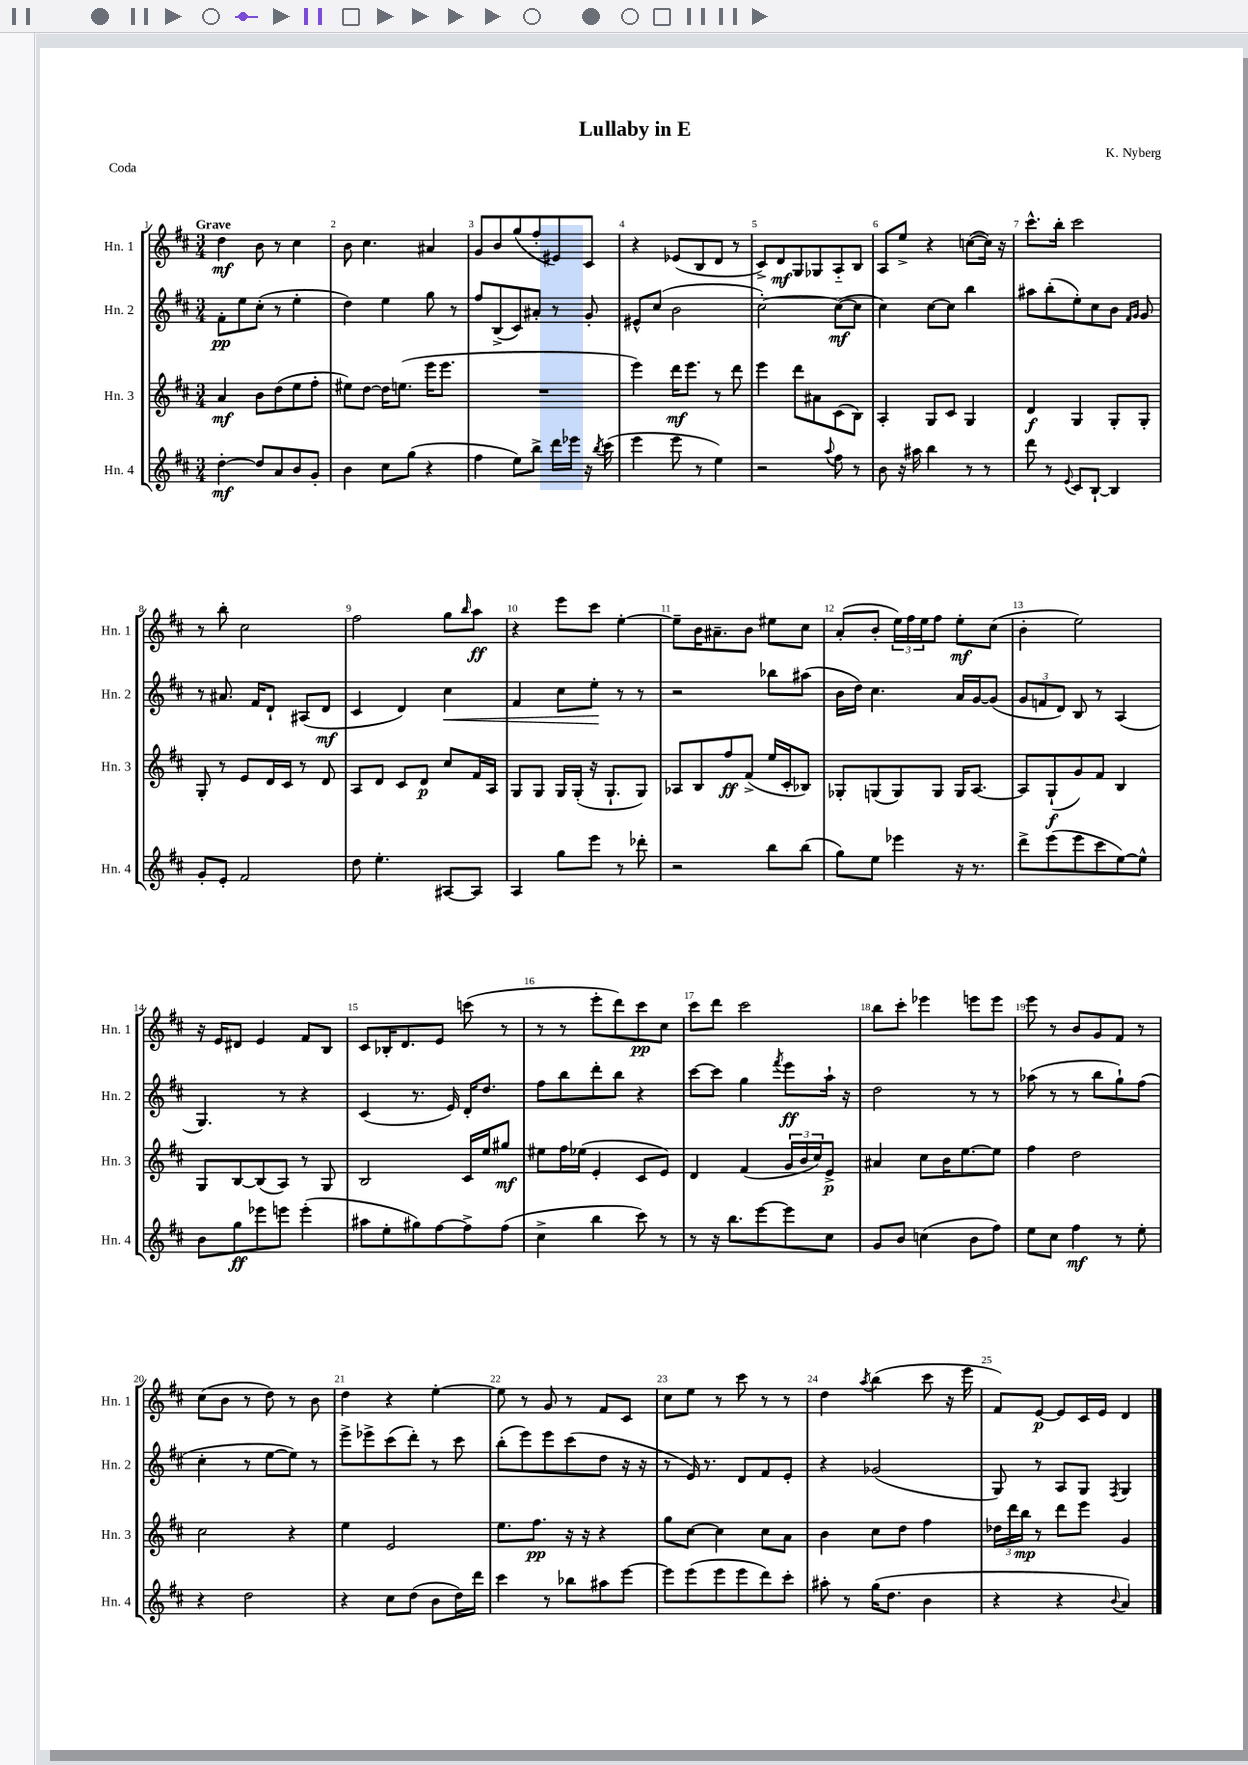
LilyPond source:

\header { title = "Lullaby in E" composer = "K. Nyberg" piece = "Coda" }
<<
\new StaffGroup <<
\new Staff = "s0" \with { instrumentName = "Hn. 1" shortInstrumentName = "Hn. 1" } {
    \clef treble \key d \major \numericTimeSignature \time 3/4 \tempo "Grave"
    d''4\mf b'8 r8 cis''4 |
    b'8 cis''4. ais'4 |
    g'8 b'8 g''8( fis''8-. eis'8) cis'8 |
    r4 ees'8( b8 d'8 r8 |
    cis'8->) d'8\mf g8 ges8 a8-_ b8 |
    a8 e''8-> r4 c''8~( c''16) r16 |
    cis'''8.-^ b''16-. cis'''2 |
    r8 b''8-. cis''2 |
    fis''2 g''8 \grace { b''16 } a''8\ff |
    r4 e'''8 cis'''8 e''4~-. |
    e''8-- b'16 ais'8.-- b'8 eis''8 cis''8 |
    a'8-.( b'8-. \tuplet 3/2 { e''16) fis''16 e''16 } fis''8 e''8-.\mf cis''8( |
    b'4-. e''2) |
    r16 e'16 dis'8 e'4 fis'8 b8 |
    cis'8 bes16-. d'8. e'8 c'''8( r8 |
    r8 r8 e'''8-. d'''8) cis'''8\pp cis''8 |
    cis'''8 d'''8 cis'''2 |
    b''8 cis'''8-. ees'''4 e'''8 e'''8 |
    e'''8 r8 b'8 g'8 fis'8 r8 |
    cis''8( b'8 r8 d''8) r8 b'8 |
    d''4 r4 e''4~-. |
    e''8 r8 g'8 r8 fis'8 cis'8 |
    cis''8 e''8 r8 cis'''8 r8 r8 |
    d''4 \acciaccatura { a''8 } b''4( cis'''8 r16 e'''16 |
    fis'8) e'8~\p e'8 cis'16 e'16 d'4 \bar "|." |
}
\new Staff = "s1" \with { instrumentName = "Hn. 2" shortInstrumentName = "Hn. 2" } {
    \clef treble \key d \major \numericTimeSignature \time 3/4
    fis'8-.\pp e''8 cis''8-.( r8 e''4-. |
    d''4) e''4 g''8 r8 |
    fis''8 b8->( cis'8) ais'8-. r8 g'8-. |
    eis'8-^ cis''8( b'2 |
    cis''2~-.) cis''8~\mf( cis''8 |
    cis''4) cis''8~ cis''8 b''4 |
    ais''8 b''8-.( e''8-.) cis''8 b'8 \grace { fis'16 g'16 } g'8 |
    r8 ais'8. fis'16 d'8-! ais8( d'8\mf |
    cis'4 d'4) cis''4\< |
    fis'4 cis''8 e''8-.\! r8 r8 |
    r2 bes''8 ais''8( |
    b'16 d''16) cis''4. a'16 g'16~ g'8( |
    \tuplet 3/2 { g'8 f'8 d'8) } b8 r8 a4( |
    g4.) r8 r4 |
    cis'4( r8. e'16) d'16-. d''8. |
    fis''8 b''8 d'''8-. b''8 r4 |
    cis'''8~ cis'''8 g''4 \acciaccatura { fis'''8 } e'''8\ff a''16-! r16 |
    d''2 r8 r8 |
    aes''8( r8 r8 b''8 g''8-!) fis''8( |
    cis''4-. r8 e''8~ e''8) r8 |
    e'''8-> ees'''8-> cis'''8( d'''8-.) r8 cis'''8 |
    b''8-.( e'''8) e'''8 cis'''8( d''8 r16 r16 |
    r8 e'16) r8. d'8 fis'8 e'8-. |
    r4 ges'2( |
    g8) r8 a8 g8 \acciaccatura { fis8 } g4 \bar "|." |
}
\new Staff = "s2" \with { instrumentName = "Hn. 3" shortInstrumentName = "Hn. 3" } {
    \clef treble \key d \major \numericTimeSignature \time 3/4
    a'4\mf b'8 d''8( e''8 fis''8-. |
    eis''8) d''8~ d''16 e''8.( e'''16 e'''8. |
    R2. |
    e'''4) d'''16\mf e'''8. r8 d'''8 |
    e'''4 d'''8 ais'8 cis'8( b8) |
    a4-. g8 cis'8 g4 |
    d'4\f g4 g8-. g8-. |
    g8-. r8 e'8 d'16 cis'16 r8 d'8 |
    a8 d'8 cis'8 d'8\p cis''8 fis'16 a16 |
    g8 g8 g16 g16-.( r16 g8.-! g8) |
    aes8 b8 fis''8\ff fis'8->( e''16 cis'16-. bes8) |
    ges8-. g8( g8) g8 g16 a8.~ |
    a8 g8-!\f( g'8) fis'8 b4 |
    g8 b8~ b8( a8) r8 g8 |
    b2 cis'16 e''16 gis''8\mf |
    eis''8 fis''16 ees''16( e'4-. cis'8 e'8) |
    d'4 fis'4( \tuplet 3/2 { g'16 b'16 cis''16) } e'8->\p |
    ais'4 cis''8 b'16 e''8.~ e''8 |
    fis''4 d''2 |
    cis''2 r4 |
    e''4 e'2 |
    e''8. fis''8.\pp r16 r16 r4 |
    g''8 cis''8~ cis''4 cis''8 a'8 |
    b'4 cis''8 d''8 fis''4 |
    \tuplet 3/2 { des''16 d'''16 b''16\mp } r8 d'''8 e'''8 g'4 \bar "|." |
}
\new Staff = "s3" \with { instrumentName = "Hn. 4" shortInstrumentName = "Hn. 4" } {
    \clef treble \key d \major \numericTimeSignature \time 3/4
    d''4~-.\mf d''8 a'8 b'8 g'8-. |
    b'4 cis''8 g''8( r4 |
    fis''4 e''8) b''8-> d'''16 ees'''16 r16 \acciaccatura { b''8 } cis'''16( |
    e'''4 e'''8 r8 e''4) |
    r2 \appoggiatura { a''8 } fis''8 r8 |
    b'8 r16 ais''16 b''4 r8 r8 |
    d'''8 r8 \appoggiatura { e'8 } cis'8 b8~-! b4 |
    g'8-. e'8-. fis'2 |
    d''8 e''4.-. ais8~ ais8 |
    a4 g''8 e'''8 r8 des'''8-. |
    r2 b''8 b''8( |
    g''8) e''8 ees'''4 r16 r8. |
    d'''8-> e'''8( e'''8 cis'''8 e''8~) e''8-^ |
    b'8 g''8\ff ees'''8 e'''8 e'''4-.( |
    ais''8 e''8-. gis''8) fis''8~ fis''8-> fis''8( |
    cis''4-> b''4 cis'''8) r8 |
    r8 r16 b''8. e'''8~ e'''8 cis''8 |
    g'8 b'8 c''4( b'8 fis''8) |
    e''8 cis''8 fis''4\mf r8 e''8-. |
    r4 d''2 |
    r4 cis''8 d''8( b'8 d''16) d'''16 |
    cis'''4 r8 bes''8 ais''8 e'''8~ |
    e'''8 e'''8( e'''8 e'''8 d'''8) cis'''8-. |
    ais''8-. r8 g''16( d''8. b'4 |
    r4 r4 \appoggiatura { b'8 } a'4) \bar "|." |
}
>>
>>
\layout { \context { \Score \override BarNumber.break-visibility = ##(#f #t #t) barNumberVisibility = #all-bar-numbers-visible } }
